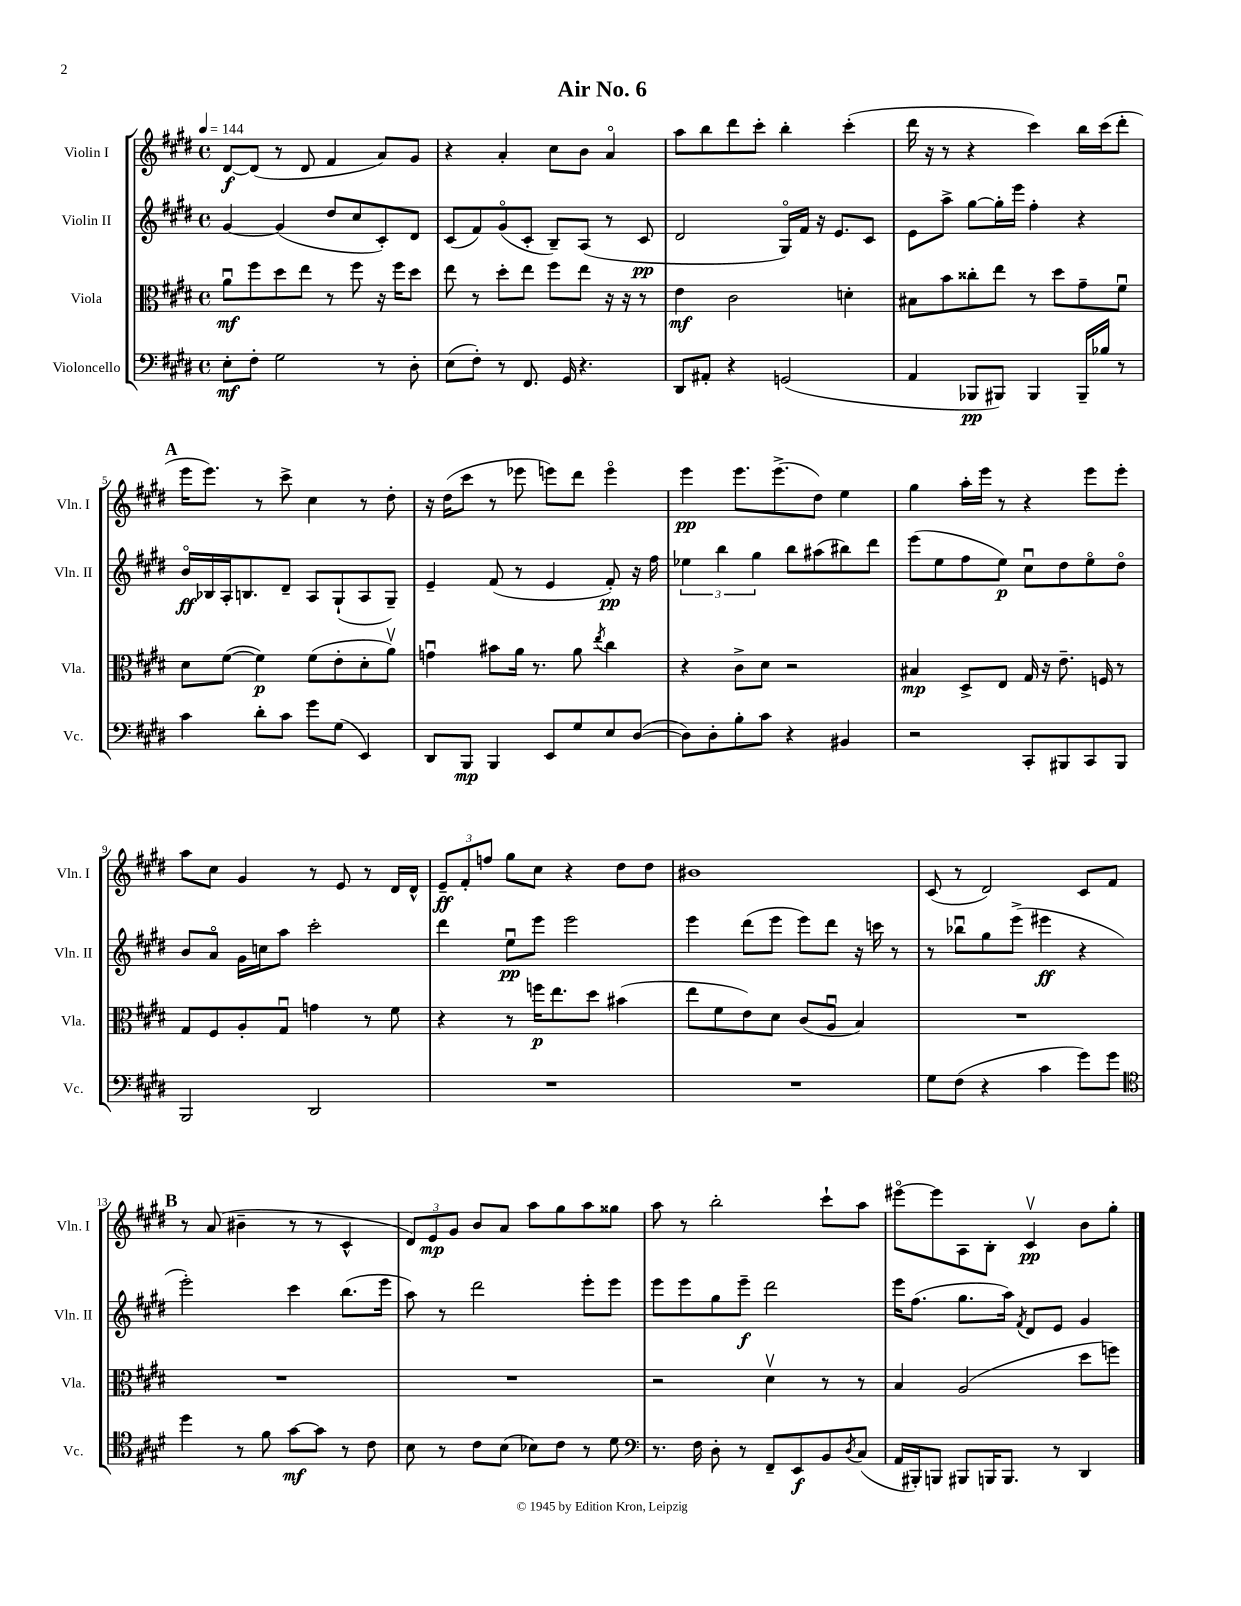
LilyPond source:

\header { title = "Air No. 6" }
<<
\new StaffGroup <<
\new Staff = "s0" \with { instrumentName = "Violin I" shortInstrumentName = "Vln. I" } {
    \clef treble \key e \major \defaultTimeSignature \time 4/4 \tempo 4 = 144
    dis'8~\f dis'8( r8 dis'8 fis'4 a'8) gis'8 |
    r4 a'4-. cis''8 b'8 a'4\flageolet |
    a''8 b''8 dis'''8 cis'''8-. b''4-. cis'''4-.( |
    dis'''16 r16 r8 r4 cis'''4) b''16 cis'''16( dis'''8-. |
    \mark \markup { \bold "A" } e'''16 e'''8.) r8 cis'''8-> cis''4 r8 dis''8-. |
    r16 dis''16( cis'''8 r8 ees'''8 e'''8) dis'''8 e'''4\flageolet |
    e'''4\pp e'''8. e'''8.->( dis''8) e''4 |
    gis''4 a''16-. e'''16 r8 r4 e'''8 e'''8-. |
    a''8 cis''8 gis'4 r8 e'8 r8 dis'16 dis'16-^ |
    \tuplet 3/2 { e'8--\ff fis'8-. f''8 } gis''8 cis''8 r4 dis''8 dis''8 |
    bis'1 |
    cis'8( r8 dis'2) cis'8 fis'8 |
    \mark \markup { \bold "B" } r8 a'8( bis'4-- r8 r8 cis'4-^ |
    \tuplet 3/2 { dis'8) e'8\mp gis'8 } b'8 a'8 a''8 gis''8 a''8 gisis''8 |
    a''8 r8 b''2-. cis'''8-! a''8 |
    eis'''8~\flageolet eis'''8 a8 b8-. cis'4\upbow\pp b'8 gis''8-. \bar "|." |
}
\new Staff = "s1" \with { instrumentName = "Violin II" shortInstrumentName = "Vln. II" } {
    \clef treble \key e \major \defaultTimeSignature \time 4/4
    gis'4~ gis'4( dis''8 cis''8 cis'8-.) dis'8 |
    cis'8( fis'8) gis'8\flageolet( cis'8-. b8--) a8( r8 cis'8\pp |
    dis'2 gis16\flageolet) fis'16 r16 e'8. cis'8 |
    e'8 a''8-> gis''8~ gis''16-. e'''16 fis''4-. r4 |
    \mark \markup { \bold "A" } b'16\flageolet\ff bes16 a16-. b8. dis'8-- a8 gis8-!( a8 gis8--) |
    e'4-- fis'8( r8 e'4 fis'8-.\pp) r16 fis''16 |
    \tuplet 3/2 { ees''4 b''4 gis''4 } b''8 ais''8( bis''8) dis'''8 |
    e'''8( e''8 fis''8 e''8\p) cis''8\downbow dis''8 e''8\flageolet dis''8\flageolet |
    b'8 a'8\flageolet gis'16 c''16 a''8 cis'''2-. |
    dis'''4 e''8\downbow\pp e'''8 e'''2 |
    e'''4 dis'''8( e'''8 e'''8) dis'''8 r16 c'''16 r8 |
    r8 bes''8\downbow gis''8 e'''8->( eis'''4\ff r4 |
    \mark \markup { \bold "B" } e'''2-.) cis'''4 b''8.( e'''16 |
    a''8) r8 dis'''2 e'''8-. e'''8 |
    e'''8 e'''8 gis''8 e'''8--\f dis'''2 |
    e'''16 fis''8.( gis''8. a''16) \acciaccatura { fis'8 } dis'8 e'8 gis'4 \bar "|." |
}
\new Staff = "s2" \with { instrumentName = "Viola" shortInstrumentName = "Vla." } {
    \clef alto \key e \major \defaultTimeSignature \time 4/4
    a'8\downbow\mf fis''8 dis''8 e''8 r8 fis''8 r16 fis''16 dis''8 |
    e''8 r8 dis''8-. e''8 fis''8 e''8 r16 r16 r8 |
    e'4\mf cis'2 d'4-. |
    bis8 b'8 cisis''8-. e''8 r8 dis''8 gis'8-- fis'8\downbow |
    \mark \markup { \bold "A" } dis'8 fis'8~( fis'4\p) fis'8( e'8-. dis'8-. a'8\upbow) |
    g'4\downbow bis'8 a'16 r8. a'8 \acciaccatura { e''8 } cis''4 |
    r4 cis'8-> dis'8 r2 |
    bis4\mp dis8-> e8 gis16 r16 e'8.-- f16 r8 |
    gis8 fis8 a8-. gis8\downbow g'4 r8 fis'8 |
    r4 r8 f''16\p e''8. dis''8 bis'4( |
    e''8 fis'8 e'8) dis'8 cis'8( a8\downbow b4) |
    R1 |
    \mark \markup { \bold "B" } R1 |
    R1 |
    r2 dis'4\upbow r8 r8 |
    b4 a2( dis''8 f''8) \bar "|." |
}
\new Staff = "s3" \with { instrumentName = "Violoncello" shortInstrumentName = "Vc." } {
    \clef bass \key e \major \defaultTimeSignature \time 4/4
    e8-.\mf fis8-. gis2 r8 dis8-. |
    e8( fis8-.) r8 fis,8. gis,16 r4. |
    dis,8 ais,8-. r4 g,2( |
    a,4 bes,,8\pp bis,,8) bis,,4 bis,,16-- bes16 r8 |
    \mark \markup { \bold "A" } cis'4 dis'8-. cis'8 gis'8 gis8( e,4) |
    dis,8 b,,8\mp b,,4 e,8 gis8 e8 dis8~( |
    dis8) dis8-. b8-. cis'8 r4 bis,4 |
    r2 cis,8-. bis,,8 cis,8 bis,,8 |
    b,,2 dis,2 |
    R1 |
    R1 |
    gis8 fis8( r4 cis'4 gis'8) gis'8 |
    \mark \markup { \bold "B" } \clef tenor dis''4 r8 fis'8 gis'8~\mf gis'8 r8 cis'8 |
    b8 r8 cis'8 b8( bes8) cis'8 r8 dis'8 |
    \clef bass r8. fis16 dis8-. r8 fis,8-- e,8\f b,8 \acciaccatura { dis8 } cis8( |
    a,16 bis,,16-.) b,,8 bis,,8 b,,16 b,,8. r8 dis,4 \bar "|." |
}
>>
>>
